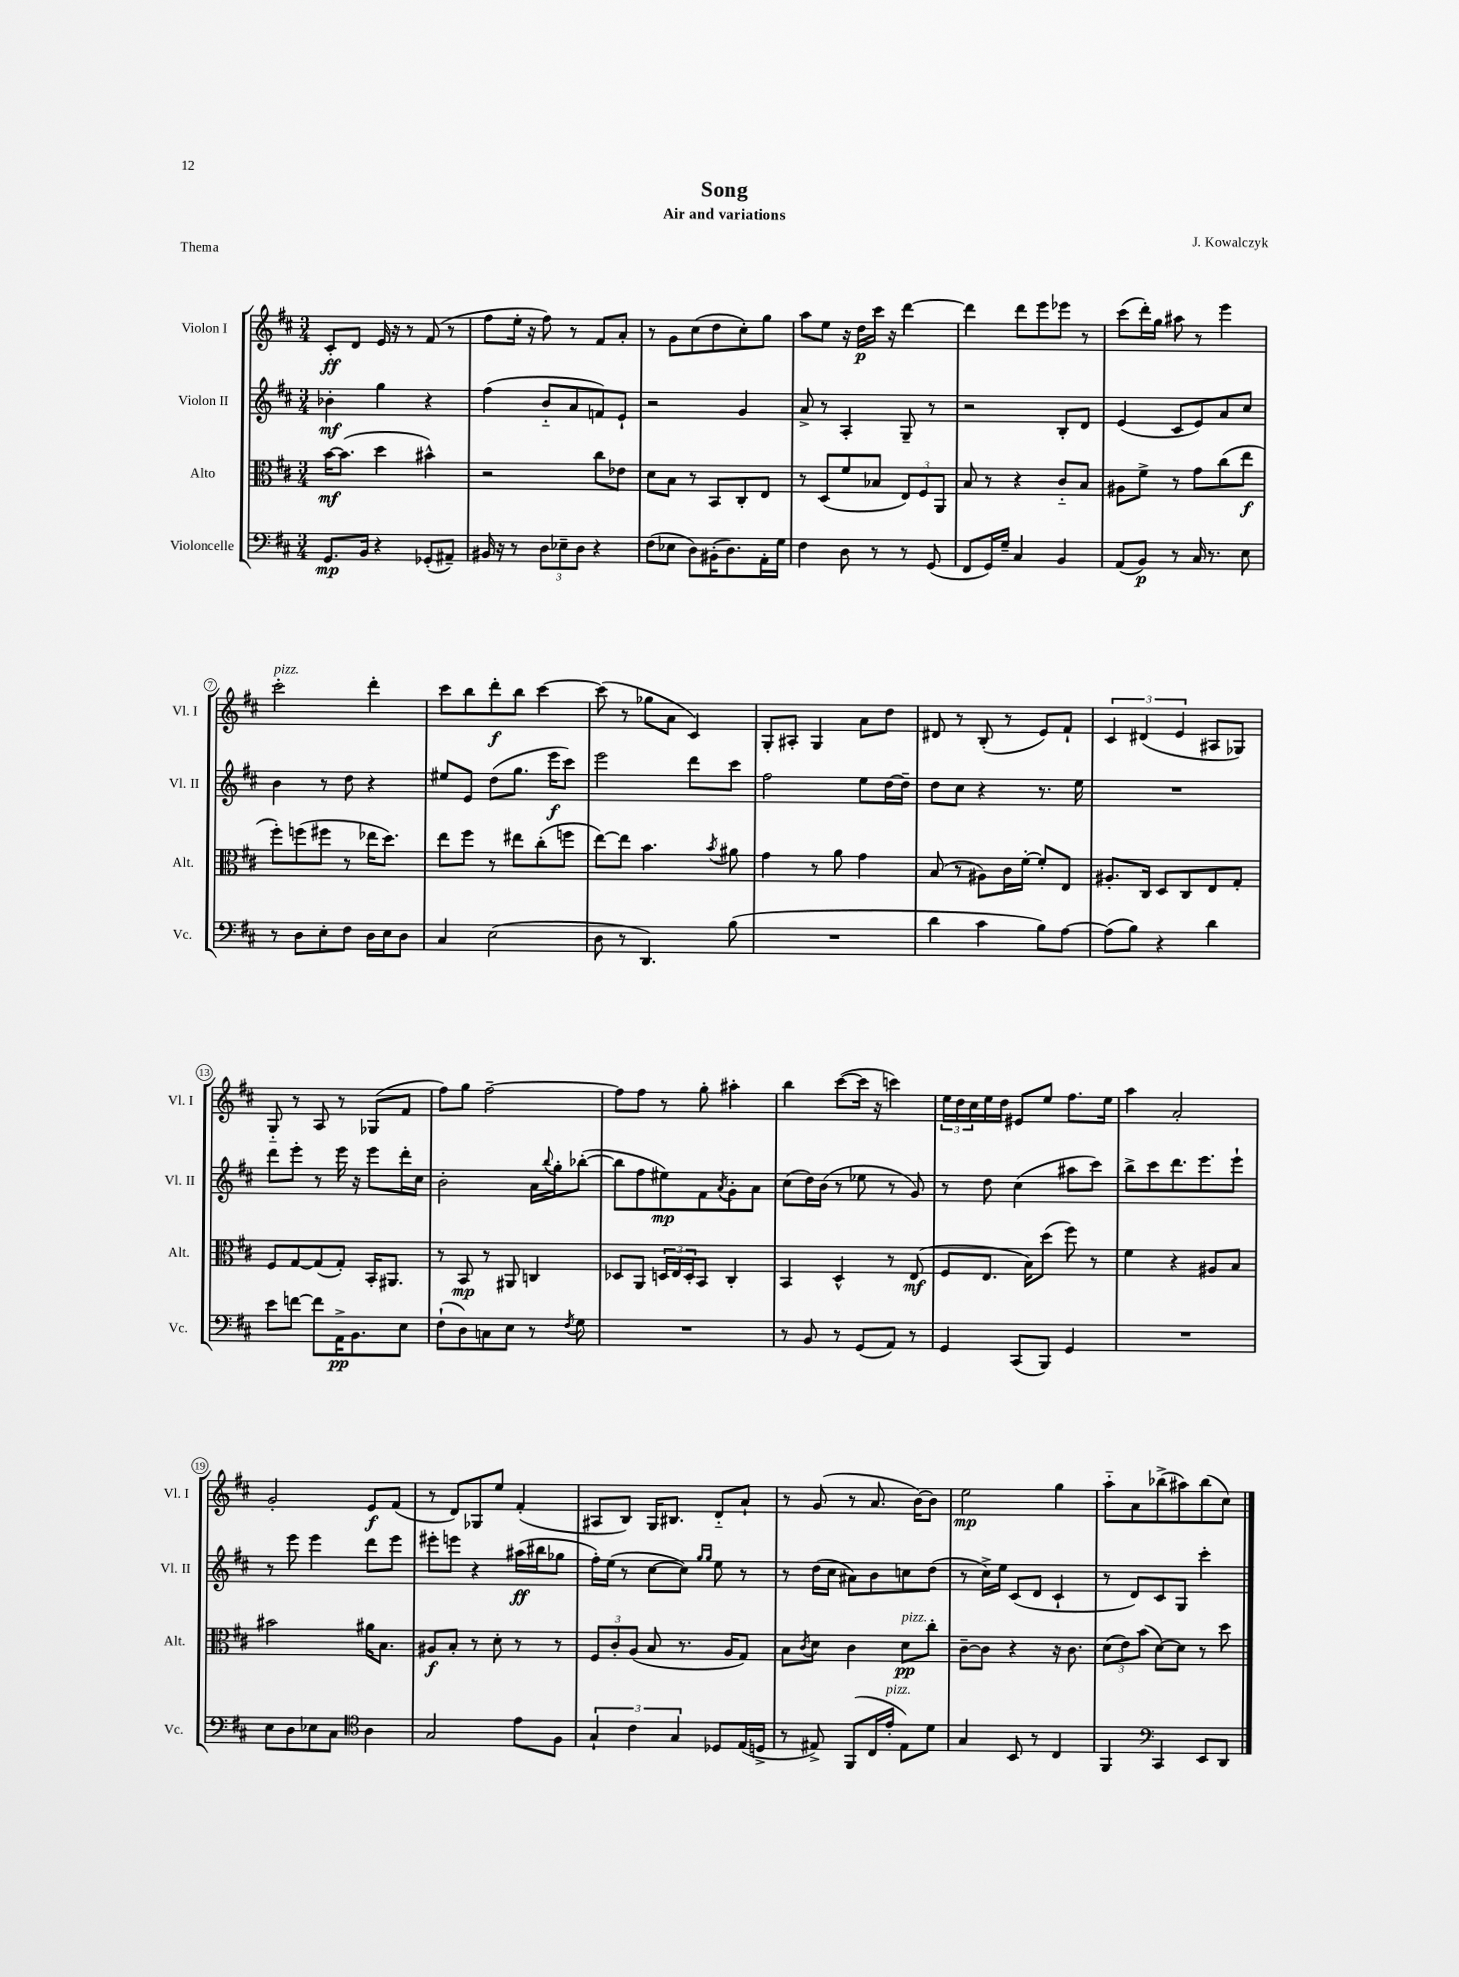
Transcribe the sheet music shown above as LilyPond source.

\header { title = "Song" composer = "J. Kowalczyk" subtitle = "Air and variations" piece = "Thema" }
<<
\new StaffGroup <<
\new Staff = "s0" \with { instrumentName = "Violon I" shortInstrumentName = "Vl. I" } {
    \clef treble \key d \major \numericTimeSignature \time 3/4
    cis'8-.\ff d'8 e'16 r16 r8 fis'8( r8 |
    fis''8 e''16-. r16 fis''8) r8 fis'8 a'8-. |
    r8 g'8 cis''8( d''8 cis''8-.) g''8 |
    a''8 e''8 r16 d''16\p cis'''16 r16 d'''4~ |
    d'''4 d'''8 e'''8 ees'''8 r8 |
    cis'''8( d'''16-.) g''16 ais''8 r8 e'''4 |
    cis'''2-.^\markup { \italic "pizz." } d'''4-. |
    cis'''8 b''8 d'''8-.\f b''8 cis'''4~ |
    cis'''8( r8 ges''8 a'8 cis'4) |
    g8-. ais8-. g4 a'8 d''8 |
    dis'8 r8 b8-.( r8 e'8) fis'8-! |
    \tuplet 3/2 { cis'4 dis'4( e'4 } ais8 ges8) |
    g8-_ r8 a8 r8 ges8( fis'8 |
    fis''8) g''8 fis''2~-- |
    fis''8 fis''8 r8 g''8-. ais''4-. |
    b''4 cis'''8~( cis'''16 r16 c'''4) |
    \tuplet 3/2 { e''16 d''16 cis''16 } e''16 d''16 eis'8 e''8 fis''8. e''16 |
    a''4 a'2-. |
    g'2-. e'8\f fis'8( |
    r8 d'8) ges8 e''8 fis'4-.( |
    ais8 b8) g16 bis8. d'8-_ a'8-! |
    r8 g'8( r8 a'8. b'16~) b'8 |
    e''2\mp g''4 |
    a''8-_ a'8 bes''8->( ais''8) bes''8( cis''8) \bar "|." |
}
\new Staff = "s1" \with { instrumentName = "Violon II" shortInstrumentName = "Vl. II" } {
    \clef treble \key d \major \numericTimeSignature \time 3/4
    bes'4-.\mf g''4 r4 |
    fis''4( b'8-_ a'8 f'8) e'8-! |
    r2 g'4 |
    a'8-> r8 a4-. g8-- r8 |
    r2 b8-. d'8 |
    e'4( cis'8 e'8) a'8 cis''8 |
    b'4 r8 d''8 r4 |
    eis''8 e'8 d''8( g''8. e'''16\f cis'''8) |
    e'''2 d'''8 cis'''8 |
    fis''2 e''8 d''16~ d''16-- |
    d''8 cis''8 r4 r8. e''16 |
    R2. |
    d'''8 e'''8-. r8 e'''16 r16 e'''8 d'''16-. cis''16 |
    b'2-. a'16 \appoggiatura { b''8 } g''16-. bes''8~-.( |
    bes''8 fis''8 eis''8\mp) fis'8 \acciaccatura { a'8 } g'8-. a'8 |
    cis''8( d''16) b'16( r8 ees''8 r8 g'8) |
    r8 d''8 cis''4( ais''8 cis'''8) |
    b''8-> cis'''8 d'''8. e'''8. e'''8-! |
    r8 e'''8 e'''4 d'''8 e'''8 |
    eis'''8-. e'''8 r4 ais''16\ff( bis''16 ges''8 |
    fis''16-.) e''16( r8 cis''8~ cis''8) \grace { g''16 g''16 } e''8 r8 |
    r8 d''16( cis''16 ais'8) b'8 c''8 d''8( |
    r8 cis''16->) e''16 cis'8( d'8 cis'4-! |
    r8 d'8) cis'8 g8 cis'''4-. \bar "|." |
}
\new Staff = "s2" \with { instrumentName = "Alto" shortInstrumentName = "Alt." } {
    \clef alto \key d \major \numericTimeSignature \time 3/4
    b'16~\mf b'8.( d''4 bis'4-^) |
    r2 cis''8 ees'8 |
    d'8 b8 r8 b,8 cis8-. e8 |
    r8 d8( fis'8 bes8 \tuplet 3/2 { e8) fis8 a,8 } |
    b8 r8 r4 cis'8-_ b8 |
    ais8 fis'8-> r8 g'8 cis''8( e''8\f |
    fis''8-.) f''8( fis''8 r8 ees''16 d''8.) |
    e''8 fis''8 r8 eis''8 cis''8-.( f''8 |
    e''8~) e''8 b'4. \acciaccatura { b'8 } ais'8 |
    g'4 r8 a'8 g'4 |
    b8( r8 ais8) cis'16 fis'16~-. fis'8-. e8 |
    ais8.-. cis16 d8 cis8 e8 g8-. |
    fis8 g8~ g8( g8-.) b,16-. ais,8. |
    r8 b,8\mp r8 ais,8 c4 |
    des8 a,8 \tuplet 3/2 { d16 e16 d16-. } b,8 cis4-. |
    b,4 d4-^ r8 e8\mf( |
    fis8 e8. b16) d''8( fis''8) r8 |
    fis'4 r4 ais8 b8 |
    bis'2 ais'16 b8. |
    ais8\f b8-. r8 d'8-. r8 r8 |
    \tuplet 3/2 { fis8 cis'8-. a8( } b8 r8. a16 g8) |
    b8 \acciaccatura { cis'8 } d'8 cis'4 d'8\pp^\markup { \italic "pizz." } cis''8-. |
    cis'8~-- cis'8 r4 r16 cis'8. |
    \tuplet 3/2 { d'8( e'8) b'8( } d'8~) d'8 r8 d''8 \bar "|." |
}
\new Staff = "s3" \with { instrumentName = "Violoncelle" shortInstrumentName = "Vc." } {
    \clef bass \key d \major \numericTimeSignature \time 3/4
    g,8.\mp b,16 r4 ges,8-.( ais,8--) |
    bis,16 r16 r8 \tuplet 3/2 { d8 ees8-- d8 } r4 |
    fis8( ees8 d8) bis,16-.( d8.) a,16-. g16 |
    fis4 d8 r8 r8 g,8( |
    fis,8 g,16) g16-- cis4 b,4 |
    a,8( b,8\p) r8 cis16 r8. e8 |
    r8 d8 e8-. fis8 d16 e16 d8 |
    cis4 e2( |
    d8 r8 d,4.) b8( |
    R2. |
    d'4 cis'4 b8) a8~ |
    a8( b8) r4 d'4 |
    e'8 f'8~ f'8 a,16->\pp b,8. e8 |
    fis8-!( d8) c8 e8 r8 \acciaccatura { fis8 } g8 |
    R2. |
    r8 b,8 r8 g,8( a,8) r8 |
    g,4 cis,8( b,,8) g,4 |
    R2. |
    e8 d8 ees8 cis8 \clef tenor a4 |
    g2 e'8 fis8 |
    \tuplet 3/2 { g4-! cis'4 g4 } des8 e16( d16-> |
    r8 eis8->) fis,8( cis16 e'16-.^\markup { \italic "pizz." } eis8) d'8 |
    g4 b,8 r8 cis4 |
    fis,4 \clef bass cis,4 e,8 d,8 \bar "|." |
}
>>
>>
\layout { \context { \Score \override BarNumber.stencil = #(make-stencil-circler 0.1 0.3 ly:text-interface::print) } }
